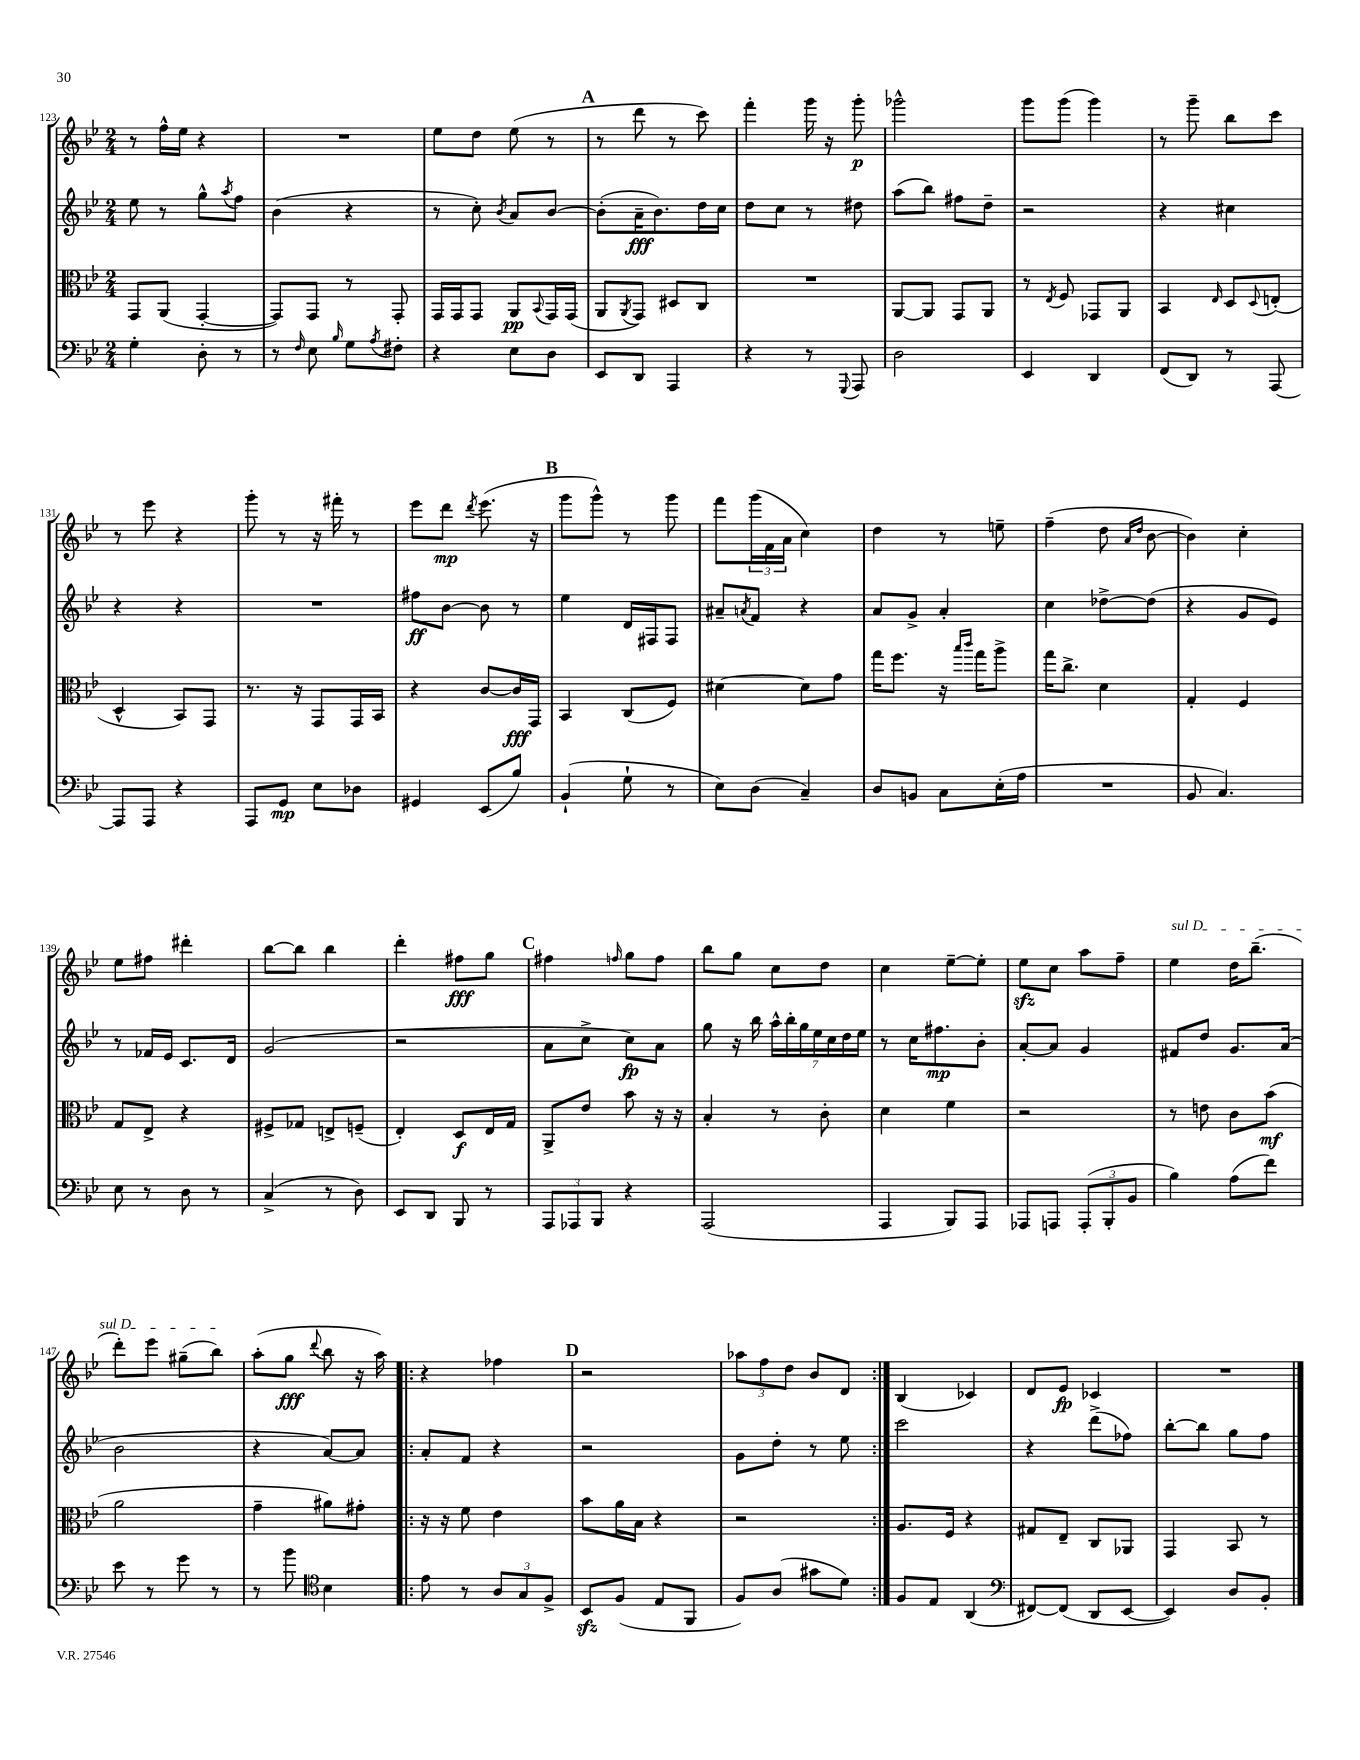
<<
\new StaffGroup <<
\new Staff = "s0" {
    \clef treble \key bes \major \numericTimeSignature \time 2/4
    r8 f''16-^ ees''16 r4 |
    R2 |
    ees''8 d''8 ees''8( r8 |
    \mark \markup { \bold "A" } r8 d'''8 r8 c'''8) |
    f'''4-. g'''16 r16 g'''8-.\p |
    ges'''2-^ |
    g'''8 g'''8( g'''4) |
    r8 g'''8-- bes''8 c'''8 |
    r8 ees'''8 r4 |
    g'''8-. r8 r16 fis'''16-. r8 |
    ees'''8 d'''8\mp \acciaccatura { d'''8 } ees'''8.( r16 |
    \mark \markup { \bold "B" } g'''8 g'''8-^) r8 g'''8 |
    f'''8 \tuplet 3/2 { g'''16( f'16 a'16 } c''4) |
    d''4 r8 e''8-- |
    f''4--( d''8 \grace { a'16 d''16 } bes'8~ |
    bes'4) c''4-. |
    ees''8 fis''8 dis'''4-. |
    bes''8~ bes''8 bes''4 |
    d'''4-. fis''8\fff g''8 |
    \mark \markup { \bold "C" } fis''4 \grace { f''16 } g''8 f''8 |
    bes''8 g''8 c''8 d''8 |
    c''4 ees''8~-- ees''8-. |
    ees''8\sfz c''8 a''8 f''8-- |
    \once \override TextSpanner.bound-details.left.text = \markup { \italic "sul D" } ees''4\startTextSpan d''16 bes''8.--( |
    d'''8-.) ees'''8 gis''8--( bes''8\stopTextSpan) |
    a''8-.( g''8\fff \appoggiatura { d'''8 } bes''8 r16 a''16) |
    \repeat volta 2 { r4 fes''4 |
    \mark \markup { \bold "D" } r2 |
    \tuplet 3/2 { aes''8 f''8 d''8 } bes'8 d'8 | }
    bes4( ces'4) |
    d'8 ees'8\fp ces'4 |
    R2 \bar "|." |
}
\new Staff = "s1" {
    \clef treble \key bes \major \numericTimeSignature \time 2/4
    ees''8 r8 g''8-^ \acciaccatura { a''8 } f''8 |
    bes'4( r4 |
    r8 c''8-.) \acciaccatura { bes'8 } a'8 bes'8~ |
    \mark \markup { \bold "A" } bes'8-.( a'16--\fff bes'8.) d''16 c''16 |
    d''8 c''8 r8 dis''8 |
    a''8( bes''8) fis''8 d''8-- |
    r2 |
    r4 cis''4 |
    r4 r4 |
    R2 |
    fis''8\ff bes'8~ bes'8 r8 |
    \mark \markup { \bold "B" } ees''4 d'16 fis16 fis8 |
    ais'8-- \acciaccatura { a'8 } f'8 r4 |
    a'8 g'8-> a'4-. |
    c''4 des''8~-> des''8( |
    r4 g'8 ees'8) |
    r8 fes'16 ees'16 c'8. d'16 |
    g'2( |
    r2 |
    \mark \markup { \bold "C" } a'8 c''8-> c''8\fp) a'8 |
    g''8 r16 bes''16 \tuplet 7/4 { a''16-^ bes''16-. g''16 ees''16 c''16 d''16 ees''16 } |
    r8 c''16 fis''8.\mp bes'8-. |
    a'8~-. a'8 g'4 |
    fis'8 d''8 g'8. a'16( |
    bes'2 |
    r4 a'8~) a'8 |
    \repeat volta 2 { a'8-. f'8 r4 |
    \mark \markup { \bold "D" } r2 |
    g'8 d''8-. r8 ees''8 | }
    c'''2 |
    r4 d'''8->( fes''8) |
    bes''8~-. bes''8 g''8 f''8 \bar "|." |
}
\new Staff = "s2" {
    \clef alto \key bes \major \numericTimeSignature \time 2/4
    g,8 a,8( g,4~-. |
    g,8) g,8 r8 g,8-. |
    g,16 g,16 g,8 a,8\pp \appoggiatura { bes,8 } g,16 g,16( |
    \mark \markup { \bold "A" } a,8 \acciaccatura { a,8 } g,8) dis8 c8 |
    R2 |
    a,8~ a,8 g,8 a,8 |
    r8 \acciaccatura { ees8 } f8 ges,8 a,8 |
    bes,4 \grace { ees16 } d8 \appoggiatura { d8 } e8-.( |
    d4-^ bes,8) g,8 |
    r8. r16 g,8 g,16 bes,16 |
    r4 c'8~ c'16\fff g,16 |
    \mark \markup { \bold "B" } bes,4 c8( f8) |
    dis'4~ dis'8 g'8 |
    g''16 f''8. r16 \grace { bes''16 c'''16 } g''16 a''8-> |
    g''16 c''8.-> d'4 |
    g4-. f4 |
    g8 ees8-> r4 |
    fis8-> ges8 e8-> f8--( |
    ees4-.) d8\f ees16 g16 |
    \mark \markup { \bold "C" } a,8-> ees'8 bes'8 r16 r16 |
    bes4-. r8 c'8-. |
    d'4 f'4 |
    r2 |
    r8 e'8 c'8 bes'8\mf( |
    a'2 |
    g'4-- ais'8) gis'8-. |
    \repeat volta 2 { r16 r16 f'8 ees'4 |
    \mark \markup { \bold "D" } bes'8 a'16 bes16 r4 |
    r2 | }
    a8. f16 r4 |
    gis8 ees8-- c8 aes,8 |
    g,4 bes,8 r8 \bar "|." |
}
\new Staff = "s3" {
    \clef bass \key bes \major \numericTimeSignature \time 2/4
    g4-. d8-. r8 |
    r8 \grace { f16 } ees8 \grace { bes16 } g8 \acciaccatura { a8 } fis8-. |
    r4 ees8 d8 |
    \mark \markup { \bold "A" } ees,8 d,8 a,,4 |
    r4 r8 \appoggiatura { g,,8 } a,,8 |
    d2 |
    ees,4 d,4 |
    f,8( d,8) r8 a,,8~ |
    a,,8 a,,8 r4 |
    a,,8 g,8\mp ees8 des8 |
    gis,4 ees,8( bes8) |
    \mark \markup { \bold "B" } bes,4-!( g8-! r8 |
    ees8) d8( c4--) |
    d8 b,8 c8 ees16-.( a16 |
    R2 |
    bes,8 c4.) |
    ees8 r8 d8 r8 |
    c4->( r8 d8) |
    ees,8 d,8 bes,,8 r8 |
    \mark \markup { \bold "C" } \tuplet 3/2 { a,,8 aes,,8 bes,,8 } r4 |
    a,,2( |
    a,,4 bes,,8) a,,8 |
    aes,,8 a,,8 \tuplet 3/2 { a,,8-.( bes,,8-. bes,8 } |
    bes4) a8( f'8) |
    ees'8 r8 g'8 r8 |
    r8 bes'8 \clef tenor bes4 |
    \repeat volta 2 { ees'8 r8 \tuplet 3/2 { a8 g8 f8-> } |
    \mark \markup { \bold "D" } bes,8\sfz f8( ees8 f,8 |
    f8) a8( gis'8 d'8) | }
    f8 ees8 a,4( |
    \clef bass fis,8~) fis,8( d,8 ees,8~ |
    ees,4) d8 bes,8-. \bar "|." |
}
>>
>>
\layout { \context { \Score currentBarNumber = #123 } }
